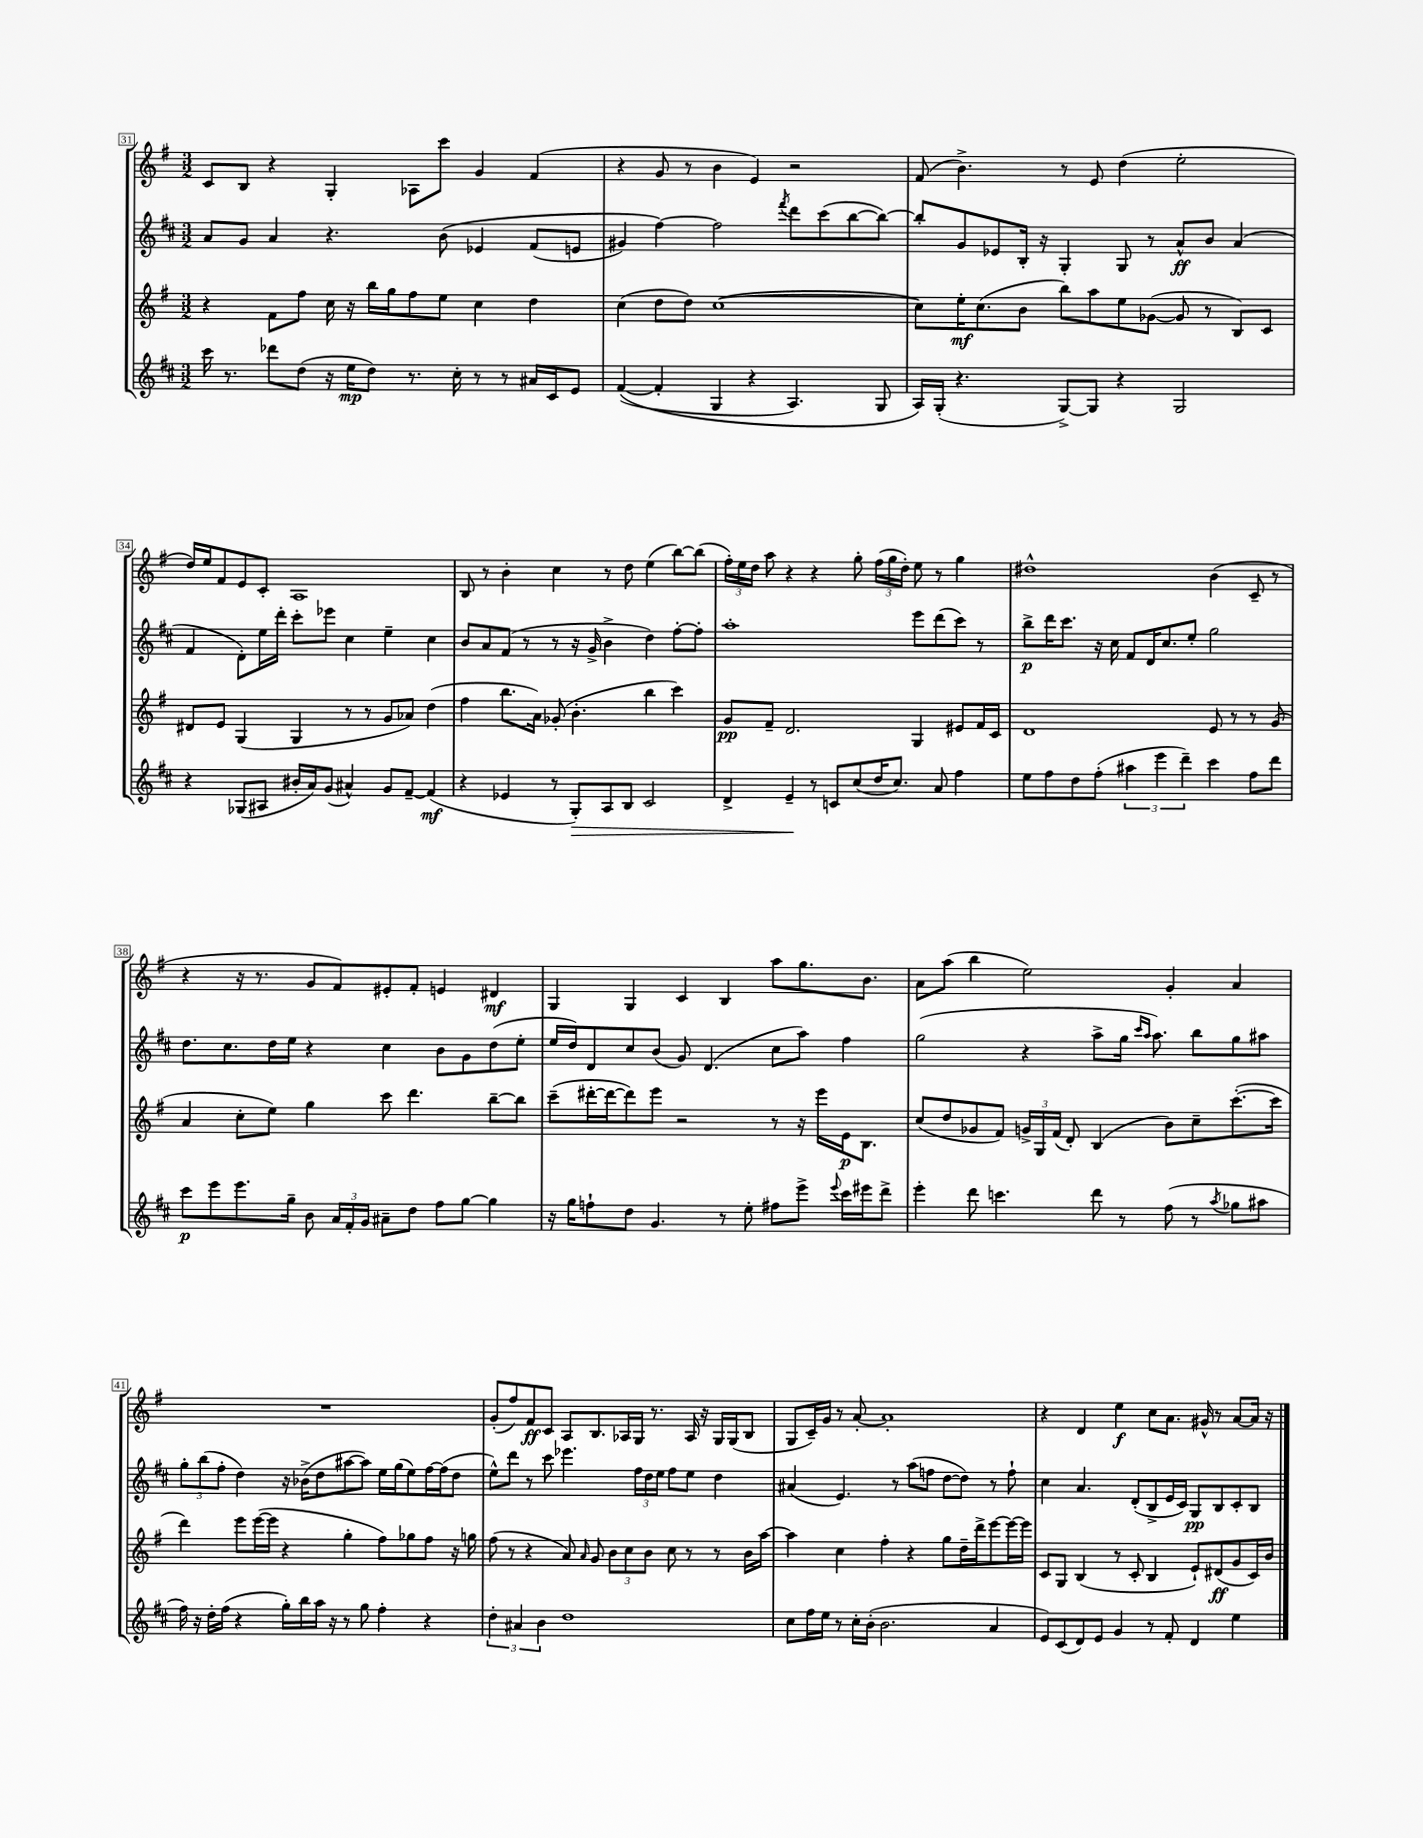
<<
\new StaffGroup <<
\new Staff = "s0" {
    \clef treble \key g \major \numericTimeSignature \time 3/2
    \autoBeamOff c'8[ b8] r4 g4-. aes8[ c'''8] g'4 fis'4( |
    r4 g'8 r8 b'4 e'4) r2 |
    fis'8( b'4.->) r8 e'8 d''4( e''2-. |
    d''16[) e''16 fis'8 e'8 c'8]-. a1 |
    b8 r8 b'4-. c''4 r8 d''8 e''4( b''8[~) b''8]( |
    \tuplet 3/2 { fis''16[-.) e''16 d''16] } a''8 r4 r4 g''8-. \tuplet 3/2 { fis''16[( g''16 d''16]-.) } e''8 r8 g''4 |
    dis''1-^ b'4( c'8-- r8 |
    r4 r16 r8. g'8[ fis'8) eis'8-. fis'8]-. e'4 dis'4\mf |
    g4 g4 c'4 b4 a''8[ g''8. b'8.] |
    a'8[ a''8]( b''4 e''2) g'4-. a'4 |
    R1. |
    g'8[-.( fis''8) fis'8\ff c'8] a8[ b8. aes16 g16] r8. aes16 r16 g16[ g16( b8] |
    g8[ c'16--) g'16] r8 a'8~-. a'1-. |
    r4 d'4 e''4\f c''8[ a'8.] gis'16-^ r8 a'8[~ a'16] r16 \bar "|." |
}
\new Staff = "s1" {
    \clef treble \key d \major \numericTimeSignature \time 3/2
    \autoBeamOff a'8[ g'8] a'4 r4. b'8\( ees'4 fis'8[( e'8] |
    gis'4) fis''4~\) fis''2 \acciaccatura { fis'''8 } d'''8[ cis'''8( b''8~ b''8]~) |
    b''8[-. g'8 ees'8 b16]-. r16 g4-. g8 r8 a'8[-^\ff b'8] a'4( |
    fis'4 d'8[-.) e''16 d'''16]-. cis'''8[-. ees'''8] cis''4 e''4-- cis''4 |
    b'8[ a'8 fis'8]( r8 r8 r16 g'16-> b'4-> d''4) fis''8[~-. fis''8]-. |
    a''1-. e'''8[ d'''8( cis'''8]) r8 |
    b''8[->\p d'''16 cis'''8.] r16 cis''16 fis'8[ d'16 cis''8. e''8]-. g''2 |
    d''8.[ cis''8. d''16 e''16] r4 cis''4 b'8[ g'8 d''8( e''8]-. |
    e''16[ d''16) d'8 cis''8 b'8]( g'8) d'4.( cis''8[ a''8]) fis''4 |
    g''2( r4 a''8[-> g''16] \grace { cis'''16[ a''16] } a''8.) b''8[ g''8 ais''8] |
    \tuplet 3/2 { g''8[-. b''8( fis''8]-. } d''4) r16 bes'16[->( d''8 ais''8~ ais''8]) e''16[ g''16( e''8) fis''16~ fis''16( d''8] |
    e''8[-^) d'''8] r8 cis'''8 ees'''4. \tuplet 3/2 { fis''16[ d''16 e''16] } fis''8[ e''8] d''4 |
    ais'4( e'4.) r8 a''8[( f''8] d''8[~ d''8]) r8 f''8-! |
    cis''4 a'4. d'8[-.( b8-> e'16 cis'16]) g8[\pp b8 cis'8-. b8] \bar "|." |
}
\new Staff = "s2" {
    \clef treble \key g \major \numericTimeSignature \time 3/2
    \autoBeamOff r4 fis'8[ fis''8] c''16 r16 b''16[ g''16 fis''8 e''8] c''4 d''4 |
    c''4( d''8[ d''8]) c''1~( |
    c''8[) e''16-.\mf c''8.( b'8] b''8[) a''8 e''8 ges'8]~( ges'8 r8 b8[) c'8] |
    dis'8[ e'8] g4( g4 r8 r8 g'8[ aes'8]) d''4( |
    fis''4 b''8.[ a'16]) ges'8-.( b'4.-. b''4 c'''4) |
    g'8[\pp fis'8]-- d'2. g4 eis'8[ fis'16 c'16] |
    d'1 e'8 r8 r8 g'8( |
    a'4 c''8[-. e''8]) g''4 c'''8 d'''4. b''8[~-- b''8] |
    c'''8[--( dis'''16~-. dis'''16~ dis'''8) e'''8] r2 r8 r16 e'''16[ e'16\p b8.] |
    c''8[( d''8 ges'8 fis'8]) \tuplet 3/2 { g'16[-> g16 fis'16]( } d'8-.) b4( b'8[) c''8-- c'''8.~-.( c'''16] |
    d'''4) e'''8[ e'''16~( e'''16] r4 g''4-. fis''8[) ges''8 fis''8] r16 g''16 |
    fis''8( r8 r4 a'8) \grace { a'16 } g'8 \tuplet 3/2 { b'8[ c''8 b'8] } c''8 r8 r8 b'16[ a''16]~ |
    a''4 c''4 fis''4-. r4 g''8[ d''16-- d'''16-> e'''8~ e'''16~ e'''16] |
    c'8[ g8] b4( r8 c'8-. b4 e'8[-!) dis'8\ff( g'8 c'16) b'16] \bar "|." |
}
\new Staff = "s3" {
    \clef treble \key d \major \numericTimeSignature \time 3/2
    \autoBeamOff cis'''16 r8. des'''8[ d''8]( r16 e''16[\mp d''8]) r8. cis''16-. r8 r8 ais'16[ cis'16 e'8] |
    fis'4~(\( fis'4-. g4 r4 a4.) g8 |
    a16[\) g16]-.( r4. g8[~->) g8] r4 g2 |
    r4 ges8[( ais8] bis'16[-. a'16) g'8]( ais'4-^) g'8[ fis'8]~-- fis'4\mf( |
    r4 ees'4 r8 g8[-.\>) a8 b8] cis'2 |
    d'4-> e'4--\! r8 c'8[ cis''8( d''16 cis''8.]) a'8 fis''4 |
    e''8[ fis''8 d''8 fis''8]-.( \tuplet 3/2 { ais''4 e'''4 d'''4--) } cis'''4 fis''8[ d'''8] |
    cis'''8[\p e'''8 e'''8. g''16]-- b'8 \tuplet 3/2 { a'16[ fis'16-. g'16] } ais'8[-- d''8] fis''8[ g''8]~ g''4 |
    r16 g''16[ f''8-! d''8] g'4. r8 e''8-. fis''8[ e'''8]-> \appoggiatura { e'''8 } cis'''16[ eis'''16 d'''8]-> |
    e'''4-. d'''8 c'''4. d'''8 r8 fis''8( r8 \acciaccatura { a''8 } ges''8[ ais''8] |
    fis''16) r16 d''16[-. fis''16]( r4 g''16[-.) b''16 a''16] r16 r8 g''8 fis''4-. r4 |
    \tuplet 3/2 { d''4-. ais'4 b'4 } d''1 |
    cis''8[ fis''16 e''16] r8 cis''16[-. b'16]-.( b'2. a'4 |
    e'8[) cis'8( d'8) e'8] g'4 r8 fis'8-. d'4 e''4 \bar "|." |
}
>>
>>
\layout { \context { \Score currentBarNumber = #31 \override BarNumber.stencil = #(make-stencil-boxer 0.1 0.3 ly:text-interface::print) } }
